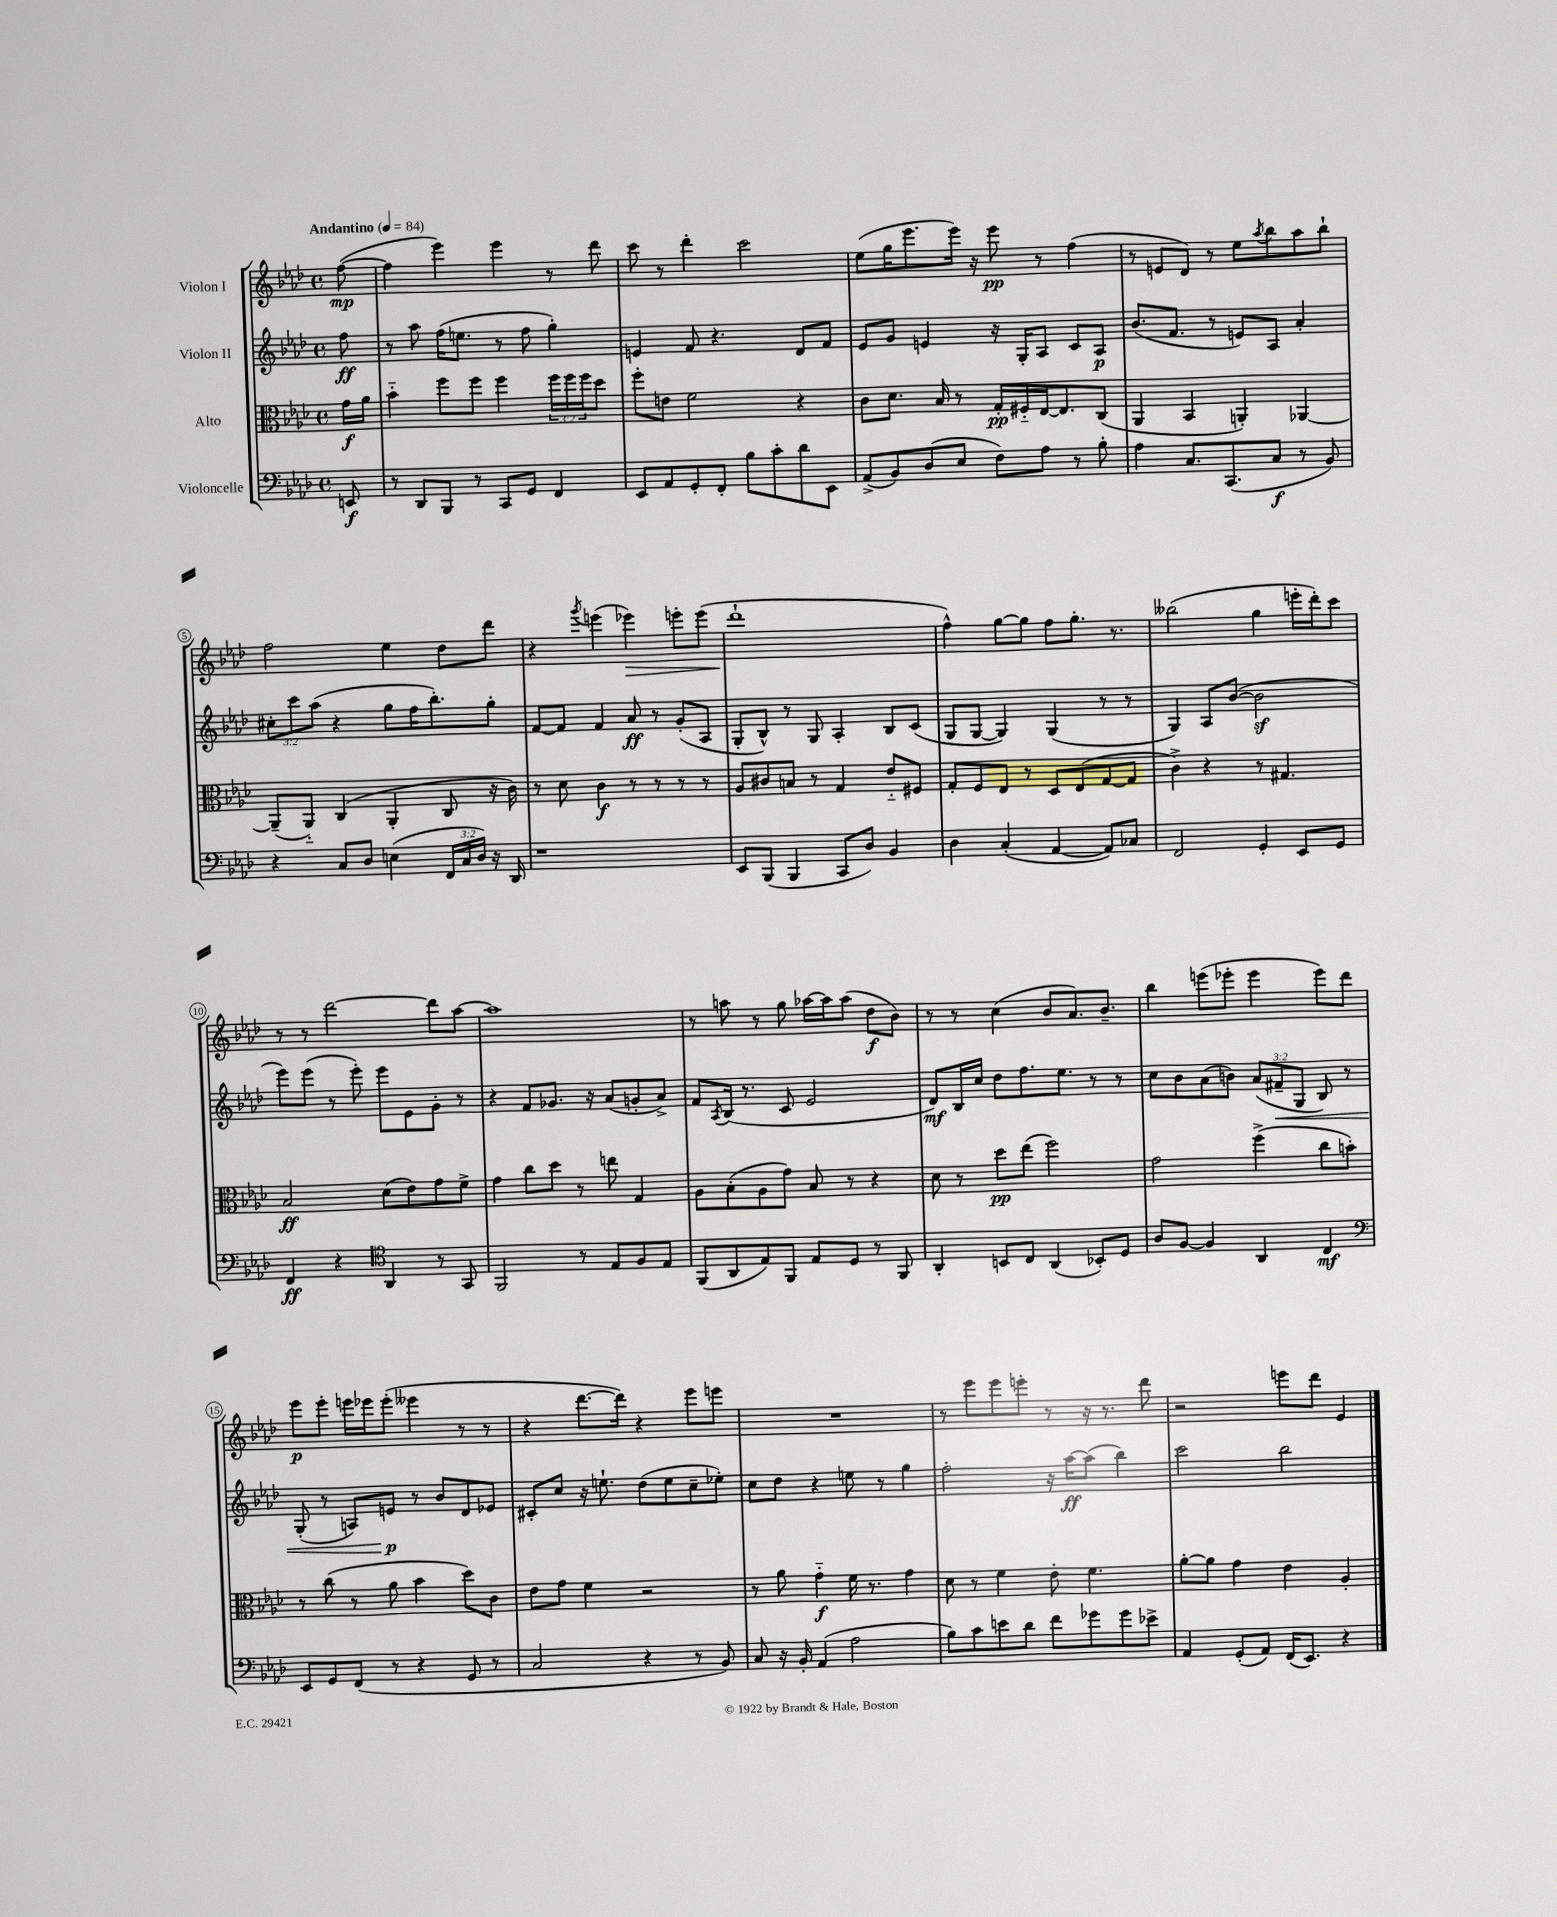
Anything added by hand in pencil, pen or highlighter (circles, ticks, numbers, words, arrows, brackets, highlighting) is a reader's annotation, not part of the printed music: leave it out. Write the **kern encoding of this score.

**kern	**kern	**kern	**kern
*staff4	*staff3	*staff2	*staff1
*clefF4	*clefC3	*clefG2	*clefG2
*k[b-e-a-d-]	*k[b-e-a-d-]	*k[b-e-a-d-]	*k[b-e-a-d-]
*M4/4	*M4/4	*M4/4	*M4/4
*met(c)	*met(c)	*met(c)	*met(c)
*MM84	*MM84	*MM84	*MM84
8EE	16g	8ff	([8ff
.	16a-	.	.
=	=	=	=
8r	4b-'~	8r	4ff]
8DD-	.	8aa-	.
8BBB-	8ff	(16ff	4eee-)
.	.	8.ee	.
8r	8ff	.	.
8CC	4ff	8r	4eee-
8GG	.	8ff	.
4FF	24ff	4gg')	8r
.	24ff	.	.
.	24ff	.	.
.	8dd-	.	8ddd-
=	=	=	=
8EE-	8ff'	4e	8ccc
8AA-	8e	.	8r
8GG'	2f	8f	4ddd-'
8FF'	.	4.r	.
8B-	.	.	2ccc
8c'	.	.	.
8d-	4r	8d-	.
8EE-	.	8f	.
=	=	=	=
(8AA-^	8c	8e-	(8ee-
8BB-)	8.d-	8g	16gg
.	.	.	8.eee-
(8D-	.	4e	.
.	16B-	.	.
8E-	8r	.	16eee-)
.	.	.	16r
8F)	16G'	16r	8eee-
.	16F#'~	16G'	.
8A-	[16E-	8A-	8r
.	8.E-]	.	.
8r	.	8c	(4ff
8B-'	(8C	8A-	.
=	=	=	=
4A-	4AA-	(8.b-	8r
.	.	.	8e
.	.	8.f	.
8.C	4BB-	.	8d-)
.	.	8r	8r
(8.CC	.	.	.
.	4AA')	8e)	8ee-
.	.	.	8qaa-
8C	.	8A-	8bb-
8r	[4AA-	4a-'	8aa-
8BB-)	.	.	8bb-`
=	=	=	=
4r	(8AA-~]	12cc#'	2ff
.	.	12ccc	.
.	8AA-'~)	.	.
.	.	(12aa-	.
8C	(4C	4r	.
8D-	.	.	.
(4E	4AA-'	8gg	4ee-
.	.	16ff	.
.	.	8.bb-')	.
24FF	8C	.	8dd-
24C	.	.	.
24D-)	.	.	.
16r	16r	8gg'	8ddd-
16DD-	16c)	.	.
=	=	=	=
1r	8r	[8f	4r
.	8d-	8f]	.
.	.	.	8qggg
.	4c	4f	(4eee
.	8r	8a-	4eee-)
.	8r	8r	.
.	8r	(8g'	8eee'
.	8r	8A-	(8eee
=	=	=	=
8EE-	8A-	8G'	1ddd-`
(8BBB-	8c#	8B-^^)	.
4BBB-	8B	8r	.
.	8r	8G	.
8CC	4G	4A-'	.
8D-)	.	.	.
4BB-	8e-'~	8B-	.
.	8F#	(8c	.
=	=	=	=
4D-	8G'	8G	4ff^^)
.	8F	[8G	.
(4C'	8E-	4G])	[8gg
.	8r	.	8gg]
[4AA-	8D-	(4G	8ff
.	(8E-	.	8.gg'
8AA-])	[8G	8r	.
.	.	.	8.r
8C-	8G]	8r	.
=	=	=	=
2FF	4c^)	4G)	(2bb--
.	4r	8A-	.
.	.	([8b-	.
4GG'	8r	2b-]	4gg
.	4.G#	.	.
8EE-	.	.	16eee'
.	.	.	16ddd-')
8GG	.	.	8ccc
=	=	=	=
4FF	2B-	8eee-)	8r
.	.	(8eee-	8r
4r	.	8r	[2ddd-
.	.	8eee-')	.
*clefC4	*	*	*
4AA-	(8d-	8eee-	.
.	8e-)	8e-	.
8r	8g	8g'	8ddd-]
8GG	8f^	8r	[8aa-
=	=	=	=
2FF	4g	4r	1aa-]
.	8cc	8f	.
.	8dd-	8.g-	.
8r	8r	.	.
.	.	16r	.
8E-	8ee	(8a-	.
8F	4G	8g'	.
8E-	.	8a-^)	.
=	=	=	=
(8FF	8A-	8f	8r
.	.	8qA-	.
8AA-	(8B-'	(16B-	8aa
.	.	8.r	.
8E-)	8A-	.	8r
8FF	8g)	8c	8gg
8E-	8B-	2e-	[16aa-
.	.	.	16aa-]
8D-	8r	.	(8aa-
8r	4r	.	8dd-
8FF	.	.	8b-)
=	=	=	=
4AA-'	8d-	8d-)	8r
.	8r	16B-	8r
.	.	16cc	.
8BB	8dd-	8dd-	(4cc
8C	(8ee-	8.ff	.
(4AA-	2ff)	.	8b-
.	.	8.ee-	.
.	.	.	8.a-)
8BB-')	.	8r	.
.	.	.	8.b-~
8D-	.	8r	.
=	=	=	=
8A-	2g	8cc	4bb-
[8F	.	8b-	.
4F]	.	(8a-	(8eee
.	.	8b)	8eee-'
4AA-	(4ff^	(12a-	4eee-
.	.	12f#~	.
.	.	12G	.
4C	8cc	8B-)	8eee-)
.	8b')	8r	8ddd-
=	=	=	=
*clefF4	*	*	*
8EE-	8r	(8G'	8eee-
8GG	(8cc	8r	8eee-'
(8FF	8r	8A)	16eee
.	.	.	16eee-
8r	8a-	8e	(8eee-'
4r	4b-	8r	4eee--
.	.	8b-	.
8GG	8dd-)	8d-	8r
8r	8c	8e-	8r
=	=	=	=
2C	8e-	8c#'	4r
.	8g	8cc	.
.	4f	16r	[8.ddd-
.	.	8.ee`	.
.	.	.	16ddd-])
4r	2r	(8dd-	4r
.	.	8ee	.
8r	.	8cc~	8eee-
8BB-)	.	8ee-')	8eee
=	=	=	=
8C	8r	8cc	1r
16r	8a-	8dd-	.
16BB-'	.	.	.
(4AA-	4g'~	4r	.
2A-	16f	8ee	.
.	8.r	.	.
.	.	8r	.
.	4g	4gg	.
=	=	=	=
8B-)	8d-	2ff'	8r
8c	8r	.	8eee-
8e	4f	.	8eee-
8d-	.	.	8eee'
8f	8e-'	16r	8r
.	.	[16aa-	.
8g-	4.f	(8aa-]	16r
.	.	.	8.r
8g-	.	4bb-)	.
8e-^	.	.	8ddd-
=	=	=	=
4AA-	[8a-'	2ccc	2r
.	8a-]	.	.
(8GG'	4g	.	.
8AA-)	.	.	.
(16FF	4e-	2bb-	8eee
8.EE-)	.	.	.
.	.	.	8ddd-
4r	4A-'	.	4e-
==	==	==	==
*-	*-	*-	*-
